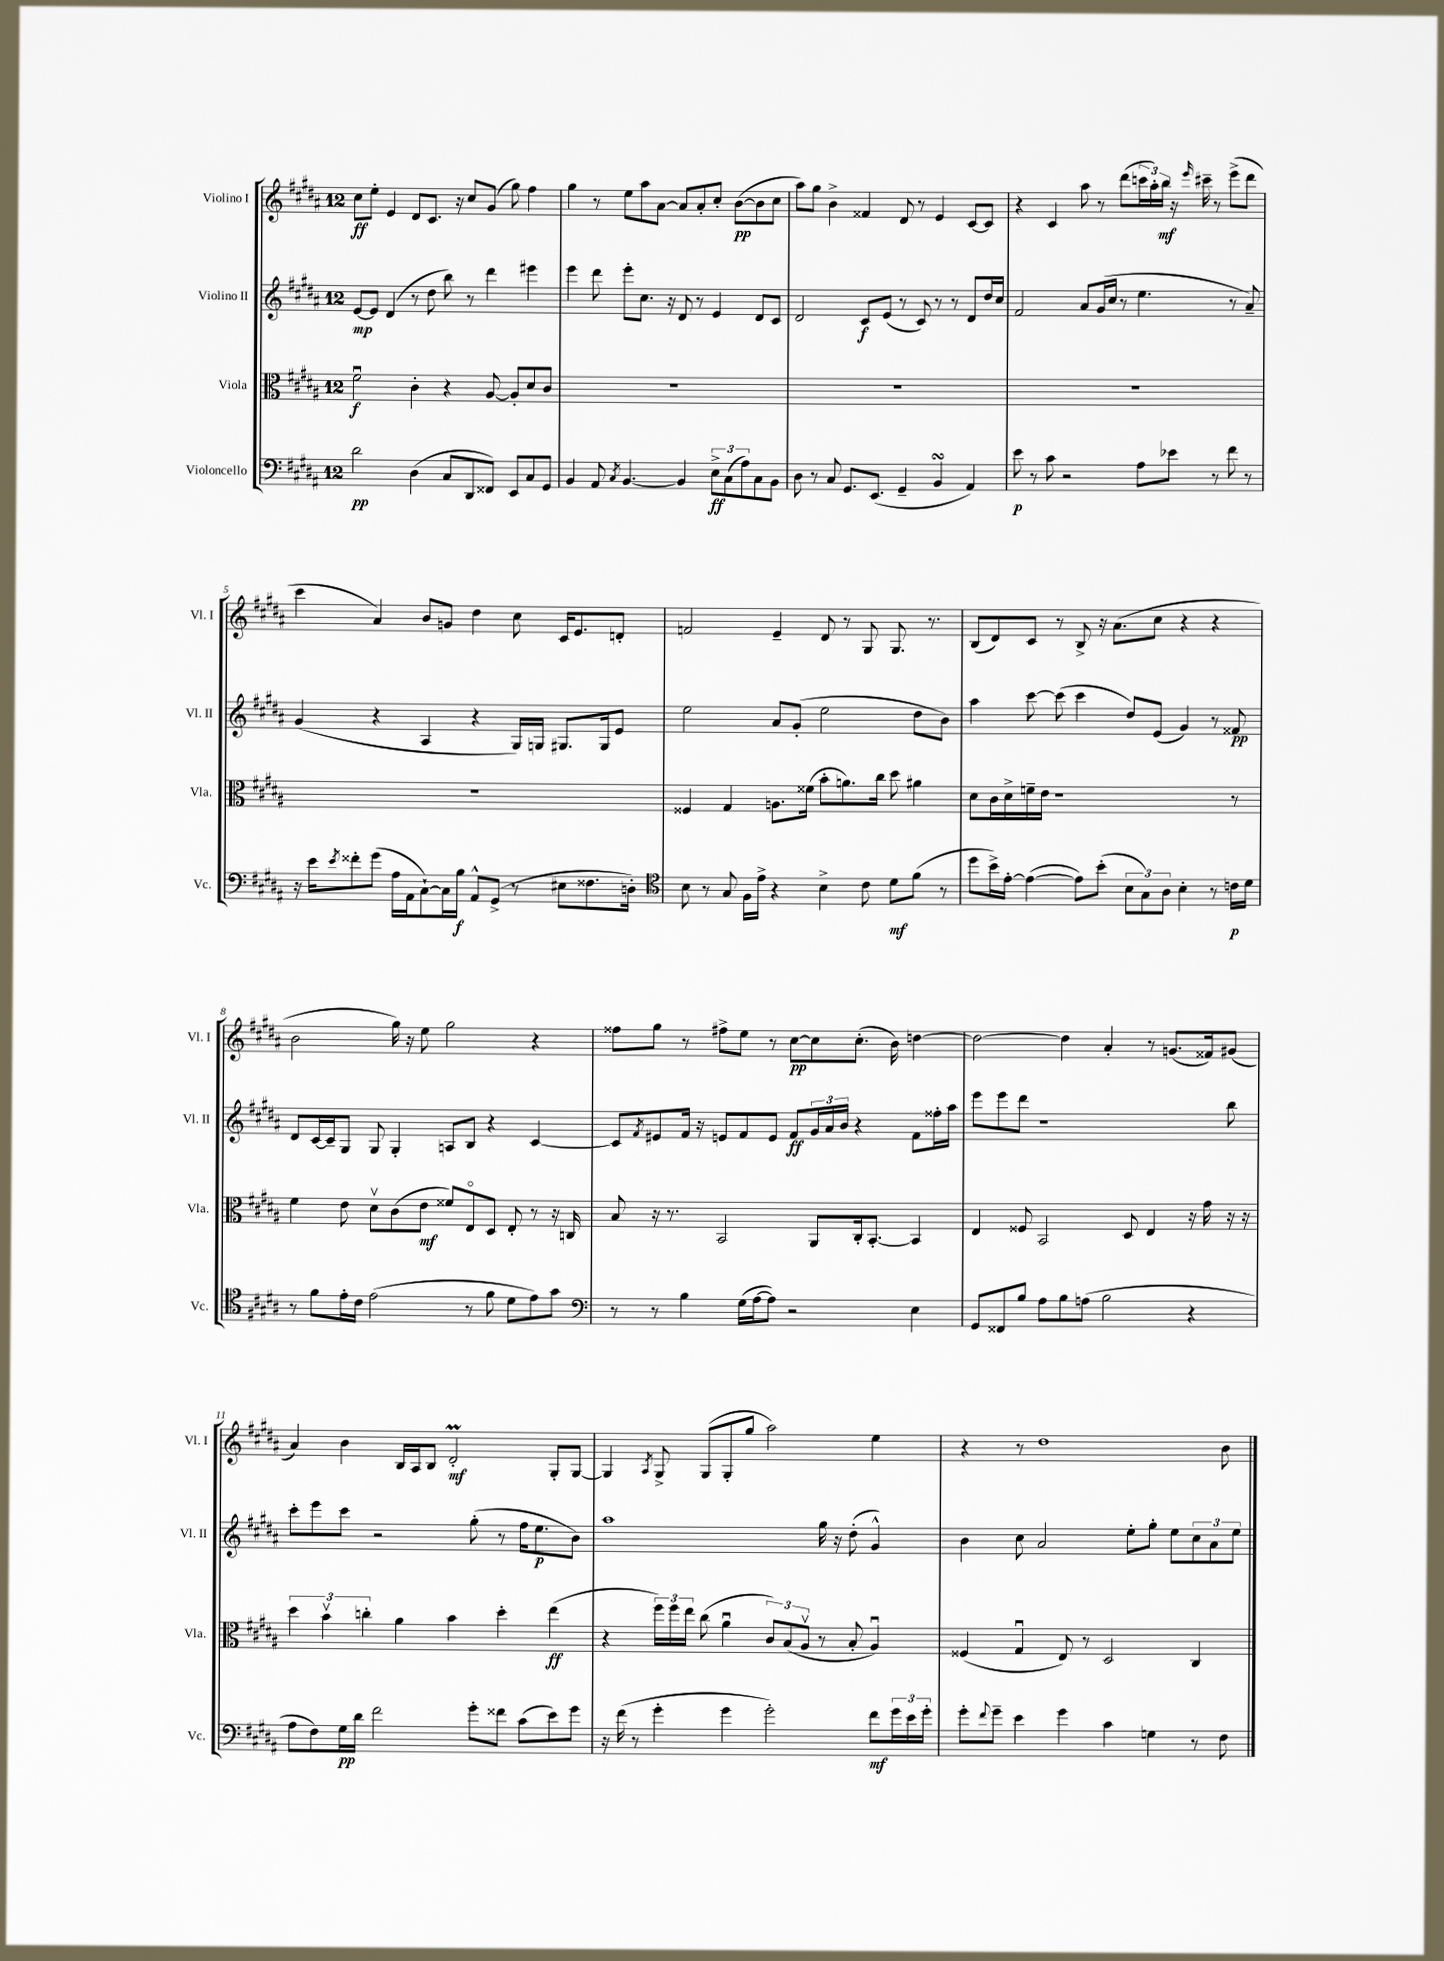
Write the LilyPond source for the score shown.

<<
\new StaffGroup <<
\new Staff = "s0" \with { instrumentName = "Violino I" shortInstrumentName = "Vl. I" } {
    \clef treble \key b \major \once \override Staff.TimeSignature.style = #'single-digit \time 12/8
    cis''8\ff e''8-. e'4 dis'8 cis'8. r16 cis''8 gis'8( gis''8) fis''4 |
    gis''4 r8 e''8 ais''8 ais'8~ ais'8 ais'8-. cis''8-. b'8~\pp( b'8 cis''8 |
    ais''8) gis''8 b'4-> fisis'4 dis'8 r8 e'4 cis'8~ cis'8 |
    r4 cis'4 ais''8 r8 dis'''8( \tuplet 3/2 { c'''16 ais''16-.) b''16\mf } r16 \grace { e'''16 } cis'''16-- r8 e'''8->( dis'''8 |
    cis'''4 ais'4) b'8 g'8 dis''4 cis''8 cis'16 e'8. d'8-. |
    f'2 e'4-- dis'8 r8 gis8 gis8. r8. |
    b8( dis'8) cis'8 r8 b8-> r16 ais'8.( cis''8 r4 r4 |
    b'2 gis''16) r16 e''8 gis''2 r4 |
    fisis''8 gis''8 r8 fis''8-> e''8 r8 cis''8~\pp cis''8 cis''8.-.( b'16) d''4~ |
    d''2~ d''4 ais'4-. r8 g'8.( fisis'16) gis'8( |
    ais'4) b'4 b16 ais16 b8 dis'2-.\prall\mf gis8-. gis8~ |
    gis4 \acciaccatura { ais8 } gis8-> gis8( gis8-. gis''8 ais''2) e''4 |
    r4 r8 dis''1 b'8 \bar "|." |
}
\new Staff = "s1" \with { instrumentName = "Violino II" shortInstrumentName = "Vl. II" } {
    \clef treble \key b \major \once \override Staff.TimeSignature.style = #'single-digit \time 12/8
    e'8~\mp e'8 dis'4( r8 dis''8 b''8) r8 dis'''4 eis'''4 |
    e'''4 dis'''8 e'''8-. cis''8. r16 dis'8 r8 e'4 dis'8 cis'8 |
    dis'2 cis'8\f e'8( r8 cis'8) r8 r8 dis'8 dis''16 cis''16 |
    fis'2 ais'8 gis'16( cis''16 r8 e''4. r8 ais'8--) |
    gis'4( r4 ais4 r4 gis16) g16 gis8. gis16 e'8 |
    e''2 ais'8 gis'8-.( e''2 dis''8 b'8) |
    ais''4 cis'''8~ cis'''8( cis'''4 dis''8) e'8( gis'4) r8 fisis'8\pp |
    dis'8 cis'16~ cis'16-- gis8 gis8 gis4-. a8 b8 r4 cis'4~ |
    cis'8 \acciaccatura { fis'8 } eis'8 fis'16 r16 e'8 fis'8 e'8 fis'8\ff \tuplet 3/2 { gis'16 ais'16 b'16 } r4 fis'8 fisis''16-. ais''16 |
    e'''8 e'''8 dis'''8 r1 b''8 |
    cis'''8-. e'''8 cis'''8 r2 gis''8-.( r8 fis''16 e''8.\p b'8) |
    ais''1 gis''16 r16 dis''8-.( gis'4-^) |
    b'4 cis''8 ais'2 e''8-. gis''8-. e''8 \tuplet 3/2 { cis''8 ais'8 e''8 } \bar "|." |
}
\new Staff = "s2" \with { instrumentName = "Viola" shortInstrumentName = "Vla." } {
    \clef alto \key b \major \once \override Staff.TimeSignature.style = #'single-digit \time 12/8
    fis'2\downbow\f cis'4-. r4 ais8~ ais8-. dis'8 cis'8 |
    R1. |
    R1. |
    R1. |
    R1. |
    fisis4 gis4 a8. fisis'16( b'8-. a'8.) cis''16 dis''8 ais'4 |
    dis'8 cis'16 dis'16-> f'16-- e'16 r1 r8 |
    fis'4 e'8 dis'8\upbow cis'8( e'8\mf fisis'8) e8\flageolet dis8 e8-. r8 r16 c16 |
    b8 r16 r8. b,2 ais,8 cis16-. b,8.~-. b,4 |
    e4 fisis8 b,2 dis8 e4 r16 gis'16 r16 r16 |
    \tuplet 3/2 { dis''4 b'4\upbow c''4-. } ais'4 b'4 dis''4-. e''4\ff( |
    r4 \tuplet 3/2 { fis''16) fis''16 e''16 } cis''8( ais'4\downbow \tuplet 3/2 { cis'8) b8( ais8\upbow } r8 b8-. ais4\downbow) |
    fisis4( gis4\downbow e8) r8 dis2 cis4 \bar "|." |
}
\new Staff = "s3" \with { instrumentName = "Violoncello" shortInstrumentName = "Vc." } {
    \clef bass \key b \major \once \override Staff.TimeSignature.style = #'single-digit \time 12/8
    dis'2\pp dis4( cis8 dis,8 fisis,8) e,8 cis8 gis,8 |
    b,4 ais,8 \acciaccatura { cis8 } b,4.~ b,4 \tuplet 3/2 { e8->\ff cis8( ais8) } cis8 b,8 |
    dis8 r8 cis8 gis,8. e,8.( gis,4-- b,4\turn ais,4) |
    e'8\p r8 cis'8 r2 ais8 ees'8 r8 fis'8 r8 |
    r16 e'16 \acciaccatura { e'8 } fisis'8-. gis'8( ais16 ais,16 cis8~-!) cis16 b16\f ais,8-^ gis,8->( r8 eis8 fisis8. d16-.) |
    \clef tenor b8 r8 gis8 fis16 e'16-> r4 b4-> cis'8 dis'8\mf fis'8( r8 |
    dis''8 b'16->) e'16~-. e'4~( e'8) b'8-.( \tuplet 3/2 { b8 gis8) ais8 } b4-. r8 c'16\p dis'16 |
    r8 fis'8 e'16-. cis'16 e'2( r8 fis'8 dis'8 e'8) gis'8 |
    \clef bass r8 r8 b4 gis16( ais16~ ais8) r2 e4 |
    gis,8 fisis,8 b8 ais8 b8 a8( b2 r4 |
    ais8 fis8) gis16\pp dis'16 fis'2 gis'8-. fisis'8 cis'8( e'8) gis'8 |
    r16 fis'16( r8 gis'4-. gis'4 gis'2-.) fis'8\mf \tuplet 3/2 { gis'16 e'16 gis'16-. } |
    gis'8-. \appoggiatura { fis'8 } gis'8-- e'4 gis'4 cis'4 g4 r8 fis8 \bar "|." |
}
>>
>>
